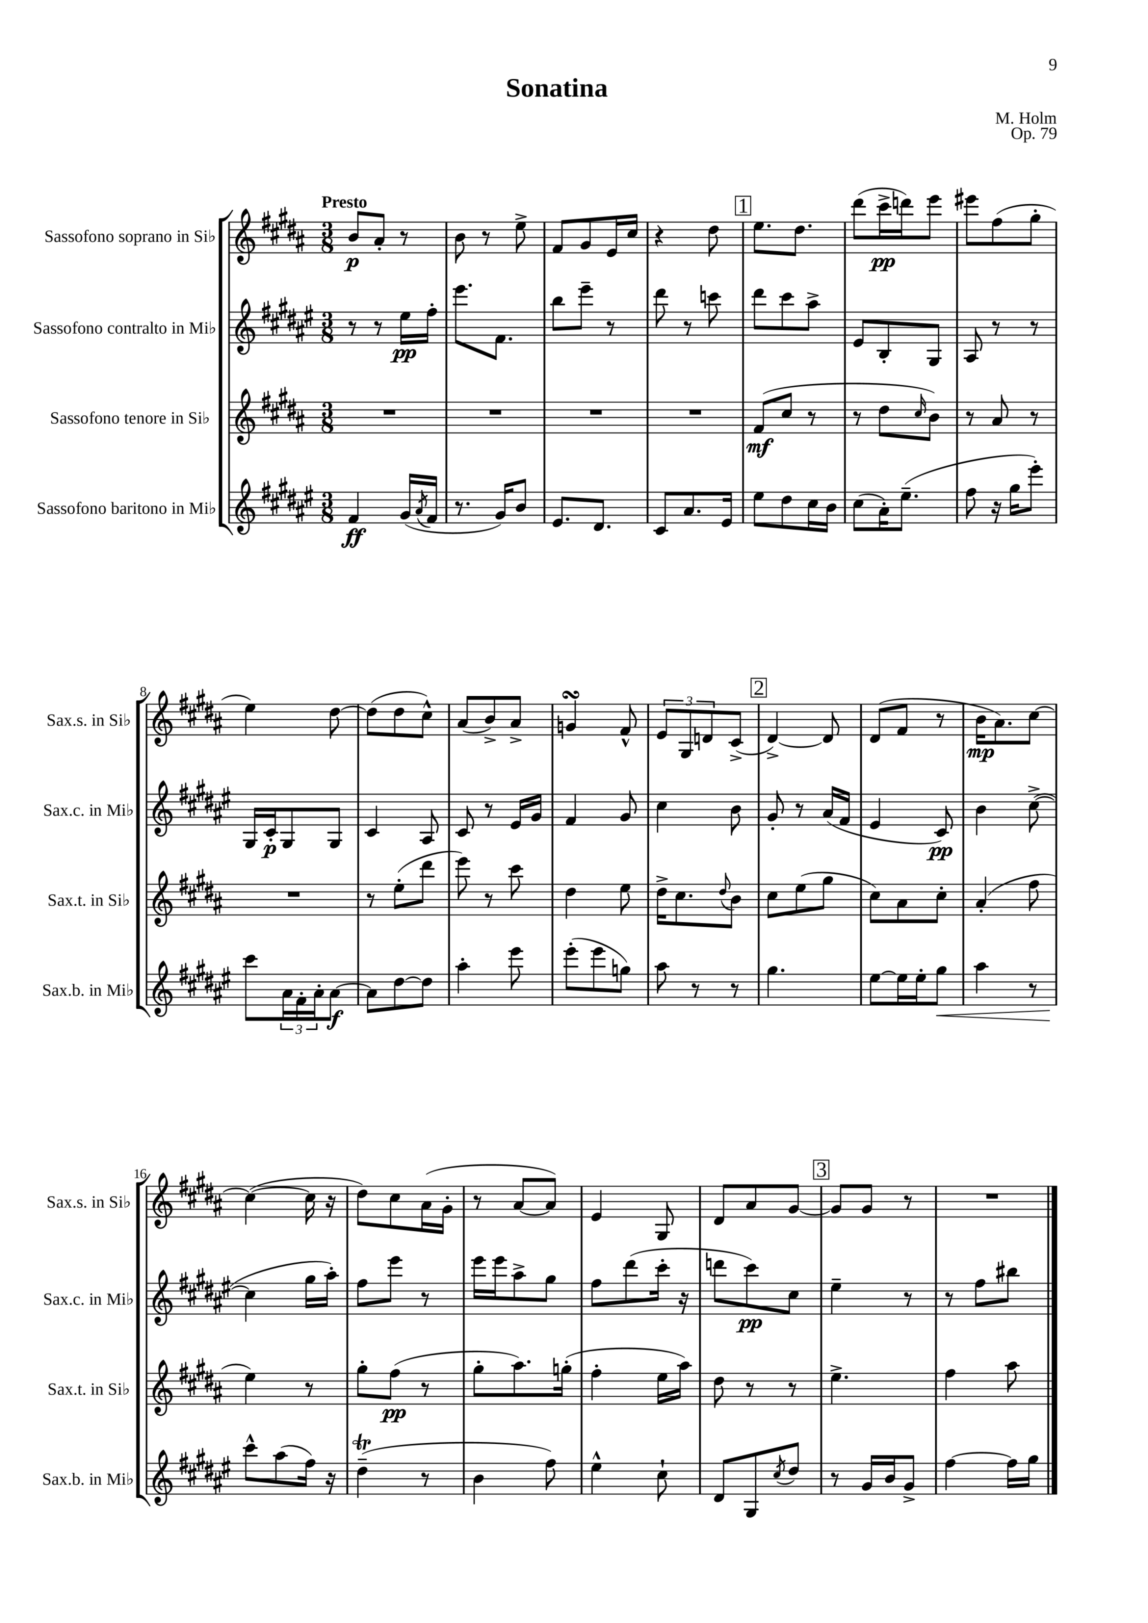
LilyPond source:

\header { title = "Sonatina" composer = "M. Holm" opus = "Op. 79" }
<<
\new StaffGroup <<
\new Staff = "s0" \with { instrumentName = "Sassofono soprano in Sib" shortInstrumentName = "Sax.s. in Sib" } {
    \clef treble \key b \major \numericTimeSignature \time 3/8 \tempo "Presto"
    b'8\p ais'8-. r8 |
    b'8 r8 e''8-> |
    fis'8 gis'8 e'16 cis''16 |
    r4 dis''8 |
    \mark \markup { \box "1" } e''8. dis''8. |
    dis'''8( cis'''16->\pp d'''16) e'''8 |
    eis'''8 fis''8( gis''8-. |
    e''4) dis''8~ |
    dis''8( dis''8 cis''8-^) |
    ais'8( b'8->) ais'8-> |
    g'4\turn fis'8-^ |
    \tuplet 3/2 { e'8 gis8 d'8 } cis'8->( |
    \mark \markup { \box "2" } dis'4~->) dis'8 |
    dis'8( fis'8 r8 |
    b'16\mp ais'8.) cis''8~ |
    cis''4~( cis''16 r16 |
    dis''8) cis''8 ais'16( gis'16-. |
    r8 ais'8~ ais'8) |
    e'4 gis8 |
    dis'8 ais'8 gis'8~ |
    \mark \markup { \box "3" } gis'8 gis'8 r8 |
    R4. \bar "|." |
}
\new Staff = "s1" \with { instrumentName = "Sassofono contralto in Mib" shortInstrumentName = "Sax.c. in Mib" } {
    \clef treble \key fis \major \numericTimeSignature \time 3/8
    r8 r8 eis''16\pp fis''16-. |
    eis'''8. fis'8. |
    b''8 eis'''8-- r8 |
    dis'''8 r8 c'''8 |
    \mark \markup { \box "1" } dis'''8 cis'''8 ais''8-> |
    eis'8 b8-. gis8 |
    ais8 r8 r8 |
    gis16 cis'16-.\p gis8 gis8 |
    cis'4 ais8 |
    cis'8 r8 eis'16 gis'16 |
    fis'4 gis'8 |
    cis''4 b'8 |
    \mark \markup { \box "2" } gis'8-. r8 ais'16( fis'16 |
    eis'4 cis'8\pp) |
    b'4 cis''8~->( |
    cis''4 gis''16 ais''16-.) |
    fis''8 eis'''8 r8 |
    eis'''16 eis'''16 ais''8-> gis''8 |
    fis''8 dis'''8( cis'''16-. r16 |
    d'''8 cis'''8\pp) cis''8 |
    \mark \markup { \box "3" } eis''4-- r8 |
    r8 fis''8 bis''8 \bar "|." |
}
\new Staff = "s2" \with { instrumentName = "Sassofono tenore in Sib" shortInstrumentName = "Sax.t. in Sib" } {
    \clef treble \key b \major \numericTimeSignature \time 3/8
    R4. |
    R4. |
    R4. |
    R4. |
    \mark \markup { \box "1" } fis'8\mf( cis''8 r8 |
    r8 dis''8 \grace { cis''16 } b'8) |
    r8 ais'8 r8 |
    R4. |
    r8 e''8-.( dis'''8 |
    e'''8) r8 cis'''8 |
    dis''4 e''8 |
    dis''16-> cis''8. \appoggiatura { dis''8 } b'8 |
    \mark \markup { \box "2" } cis''8 e''8( gis''8 |
    cis''8) ais'8 cis''8-. |
    ais'4-.( fis''8 |
    e''4) r8 |
    gis''8-. fis''8\pp( r8 |
    gis''8-. ais''8.) g''16-.( |
    fis''4-. e''16 ais''16) |
    dis''8 r8 r8 |
    \mark \markup { \box "3" } e''4.-> |
    fis''4 ais''8 \bar "|." |
}
\new Staff = "s3" \with { instrumentName = "Sassofono baritono in Mib" shortInstrumentName = "Sax.b. in Mib" } {
    \clef treble \key fis \major \numericTimeSignature \time 3/8
    fis'4\ff gis'16( \acciaccatura { ais'8 } fis'16 |
    r8. gis'16) b'8 |
    eis'8. dis'8. |
    cis'8 ais'8. eis'16 |
    \mark \markup { \box "1" } eis''8 dis''8 cis''16 b'16 |
    cis''8( ais'16-.) eis''8.--( |
    fis''8 r16 gis''16 eis'''8-.) |
    cis'''8 \tuplet 3/2 { ais'16 fis'16-. ais'16-. } ais'8~\f |
    ais'8 dis''8~ dis''8 |
    ais''4-. eis'''8 |
    eis'''8-.( eis'''8 g''8) |
    ais''8 r8 r8 |
    \mark \markup { \box "2" } gis''4. |
    eis''8~ eis''16 eis''16-. gis''8\< |
    ais''4 r8 |
    cis'''8-^\! ais''8( fis''16) r16 |
    dis''4--\trill( r8 |
    b'4 fis''8) |
    eis''4-^ cis''8-! |
    dis'8 gis8 \acciaccatura { cis''8 } dis''8 |
    \mark \markup { \box "3" } r8 gis'16 b'16 gis'8-> |
    fis''4~ fis''16 gis''16 \bar "|." |
}
>>
>>
